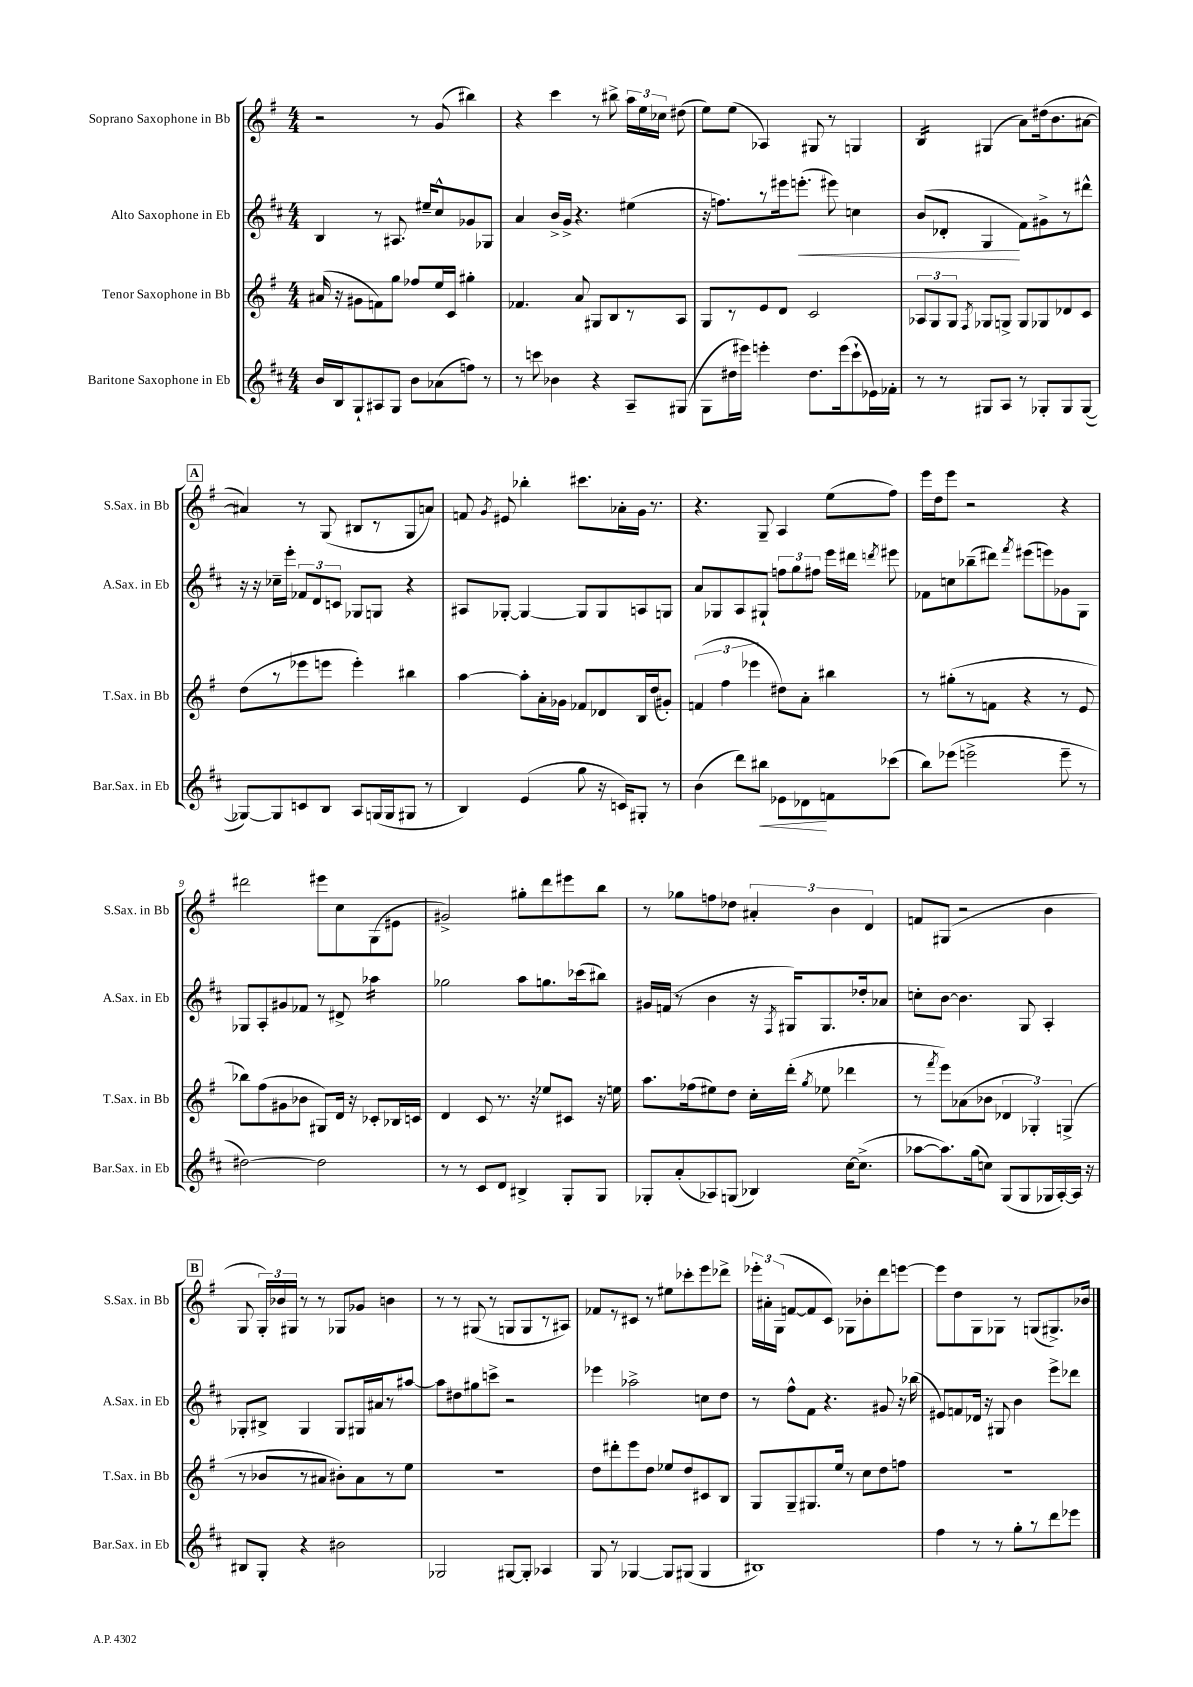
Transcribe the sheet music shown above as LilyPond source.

<<
\new StaffGroup <<
\new Staff = "s0" \with { instrumentName = "Soprano Saxophone in Bb" shortInstrumentName = "S.Sax. in Bb" } {
    \clef treble \key g \major \numericTimeSignature \time 4/4
    \autoBeamOff r2 r8 g'8( bis''4) |
    r4 c'''4 r8 bis''8-> \tuplet 3/2 { a''16[ e''16 ces''16] } dis''8( |
    e''8[) e''8]( aes4) gis8 r8 g4 |
    b4:16 gis4( a'8[) dis''16( b'8. ais'8]~ |
    \mark \markup { \box "A" } ais'4) r8 g8( bis8[ r8 g8 a'8]) |
    f'8 \acciaccatura { g'8 } eis'8 bes''4-. cis'''8.[ aes'16-. g'16] r8. |
    r4. g8-- a4 e''8[( fis''8]) |
    e'''16[ d''16 e'''8] r2 r4 |
    dis'''2 eis'''8[ c''8 g8( eis'8] |
    gis'2->) gis''8[-. d'''8 eis'''8 b''8] |
    r8 ges''8[ f''8 des''8] \tuplet 3/2 { ais'4-. b'4 d'4 } |
    f'8[ gis8]( r2 b'4 |
    \mark \markup { \box "B" } g8 \tuplet 3/2 { g16[-.) bes'16 gis16] } r8 r8 ges8[ ges'8] b'4 |
    r8 r8 gis8( r8 g8[ g8 r8 ais8]) |
    fes'8[ r8 cis'8] r8 eis''8[ ces'''8-. e'''8 des'''8]-> |
    \tuplet 3/2 { ees'''16[-. ais'16-. g16]( } f'8[~ f'8 c'8]) ges8[ bes'8-. d'''8 e'''8]~ |
    e'''8[ d''8 g8 ges8] r8 g8[( gis8.->) bes'16] \bar "|." |
}
\new Staff = "s1" \with { instrumentName = "Alto Saxophone in Eb" shortInstrumentName = "A.Sax. in Eb" } {
    \clef treble \key d \major \numericTimeSignature \time 4/4
    \autoBeamOff b4 r8 ais8. eis''16[-- cis''8-^ ges'8 ges8] |
    a'4 b'16[-> g'16]-> r4. eis''4( |
    r16 f''8.[) r8 eis'''16 e'''8.]-.\<( eis'''8) c''4 |
    b'8[( des'8]-. g4\! fis'8[) gis'8-> r8 dis'''8]-^ |
    \mark \markup { \box "A" } r16 r16 ces''16[-- e'''16]-. \tuplet 3/2 { fes'8[ d'8 c'8] } ges8[ g8] r4 |
    ais8[ ges8]~-. ges4~ ges8[ ges8 a8 g8] |
    a'8[ ges8 a8 gis8]-! \tuplet 3/2 { f''8[ g''8 fis''8] } e'''16[ dis'''16] \acciaccatura { d'''8 } eis'''8 |
    fes'8[ c''8 bes''8--( dis'''8]) \acciaccatura { fis'''8 } eis'''8[( e'''8) ges'8 g8] |
    ges8[ a8-. gis'8 fes'8] r8 dis'8-> aes''4:16 |
    ges''2 a''8[ g''8. ces'''16( bis''8]) |
    gis'16[ f'16]( r8 b'4 r16 \acciaccatura { fis8 } gis16[) gis8. des''16-. aes'8] |
    c''8[-. b'8]~ b'4. g8 a4-. |
    \mark \markup { \box "B" } ges8[-. bis8]-> ges4 ges8[ gis16 ais'16 r8 ais''8]~ |
    ais''8[ dis''8 gis''8 c'''8]-> r2 |
    ees'''4 aes''2-> c''8[ d''8] |
    r8 fis''8[-^ fis'8] r4. gis'8 r16 bes''16( |
    eis'8[) f'8 des'16] r16 gis8 b'4 e'''8[-> des'''8] \bar "|." |
}
\new Staff = "s2" \with { instrumentName = "Tenor Saxophone in Bb" shortInstrumentName = "T.Sax. in Bb" } {
    \clef treble \key g \major \numericTimeSignature \time 4/4
    \autoBeamOff ais'16( r16 gis'8[ f'8) g''8] fes''8[ e''16 c'16] gis''4-. |
    fes'4. a'8 gis8[ b8 r8 a8] |
    g8[ r8 e'8 d'8] c'2 |
    \tuplet 3/2 { aes8[ g8 g8] } \acciaccatura { fis8 } ges8[ g8]-> g8[ ges8 des'8 c'8] |
    \mark \markup { \box "A" } d''8[( r8 ees'''8 e'''8] e'''4-.) bis''4 |
    a''4~ a''8[-. a'16-. ges'16] fes'8[ des'8 b16 d''16( gis'8]-.) |
    \tuplet 3/2 { f'4( fis''4 ees'''4 } dis''8[) a'8]-. bis''4 |
    r8 gis''8[-.( r8 f'8] r4 r8 e'8 |
    bes''8[) fis''8( gis'8 bes'8] gis8[) d'16] r16 ces'8[-. bes16 c'16] |
    d'4 c'8 r8. r16 ees''8[ cis'8] r16 e''16 |
    a''8.[ fes''16( eis''8) d''8] c''16[-. d'''16]-.( \acciaccatura { g''8 } ees''8 des'''4 |
    r8 \acciaccatura { fis'''8 } e'''8[) aes'8( bes'8] \tuplet 3/2 { des'4 ges4-.) g4->( } |
    \mark \markup { \box "B" } r8 bes'8[ r8 ais'8] bis'8[-.) ais'8 r8 e''8] |
    R1 |
    d''8[ dis'''8-. e'''8 d''8] ees''8[ d''8 cis'8 b8] |
    g8[ g8-- gis8. e''16] r8 c''8[ d''8 f''8] |
    R1 \bar "|." |
}
\new Staff = "s3" \with { instrumentName = "Baritone Saxophone in Eb" shortInstrumentName = "Bar.Sax. in Eb" } {
    \clef treble \key d \major \numericTimeSignature \time 4/4
    \autoBeamOff b'16[ b16 g8-! ais8 g8] b'8[ aes'8( f''8]) r8 |
    r8 c'''8 bes'4 r4 a8[-- gis8]( |
    g8[ dis''16 eis'''16]) e'''4-. dis''8.[ e'''16( cis'''8-! ees'16) fes'16]-. |
    r8 r8 gis8[ a8] r8 ges8[-. ges8 ges8]~( |
    \mark \markup { \box "A" } ges8[~) ges8 c'8 b8] a8[ g16( g16 gis8] r8 |
    b4) e'4( g''8 r16 c'16[) gis8]-. r8 |
    b'4( d'''8[) bis''8]\< ees'8[ des'8\! f'8 ces'''8]( |
    b''8[) ees'''8]( e'''2-> e'''8-- r8 |
    dis''2~) dis''2 |
    r8 r8 cis'8[ d'8] bis4-> g8[-. g8] |
    ges8[-. a'8-.( aes8) g8]( bes4) cis''16[~ cis''8.]->( |
    aes''8[~ aes''8.) g''16( c''8]) g8[( g8 ges16 a16~-.) a16] r16 |
    \mark \markup { \box "B" } bis8[ g8]-. r4 bis'2 |
    ges2 gis8[~ gis8]-. aes4 |
    g8 r8 ges4~ ges8[ gis8]( gis4 |
    bis1) |
    fis''4 r8 r8 g''8[-. r8 d'''8 ees'''8] \bar "|." |
}
>>
>>
